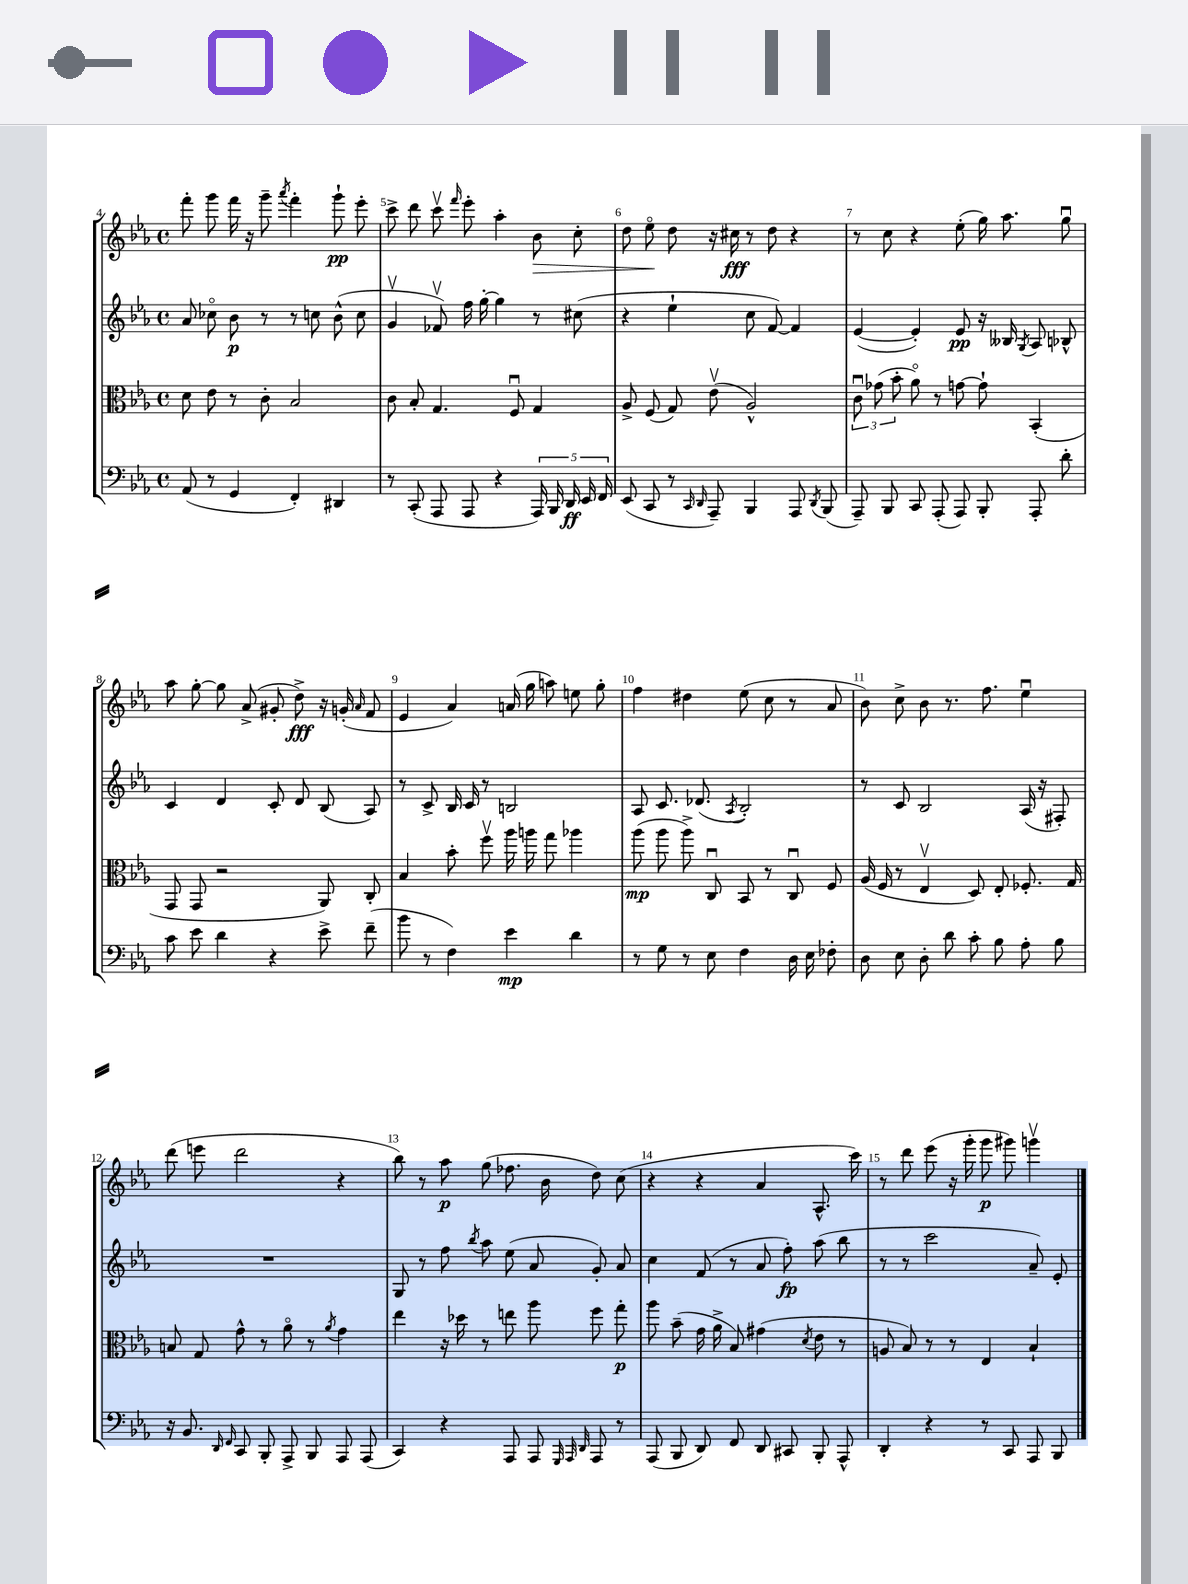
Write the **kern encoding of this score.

**kern	**kern	**kern	**kern
*staff4	*staff3	*staff2	*staff1
*clefF4	*clefC3	*clefG2	*clefG2
*k[b-e-a-]	*k[b-e-a-]	*k[b-e-a-]	*k[b-e-a-]
*M4/4	*M4/4	*M4/4	*M4/4
*met(c)	*met(c)	*met(c)	*met(c)
(8AA-	8d	8a-	8fff'
8r	8e-	8cc-o	8ggg
4GG	8r	8b-	16fff
.	.	.	16r
.	8c'	8r	8ggg~
.	.	.	8qaaa-
4FF')	2B-	8r	4fff'
.	.	8cc	.
4DD#	.	(8b-^^	8ggg`
.	.	8cc	8eee-'
=	=	=	=
8r	8c	4gv	8ccc^
(8CC'	8B-'	.	8ddd
8AAA-	4.G	8f-v)	8cccv
.	.	.	16qqfff
8AAA-	.	16ff	8eee-'
.	.	[16gg'	.
4r	.	4gg]	4aa-'
.	8Fu	.	.
20AAA-)	4G	8r	8b-
20BBB-	.	.	.
20DD	.	.	.
.	.	(8cc#	8cc'
20EE-	.	.	.
20FF	.	.	.
=	=	=	=
(8EE-	8A-^	4r	8dd
8CC	(8F	.	8ee-o
8r	8G)	4ee-`	8dd
16qqCC	.	.	.
16qqDD	.	.	.
8AAA-~)	(8e-v	.	16r
.	.	.	16cc#
4BBB-	2A-^^)	8cc	8r
.	.	[8f)	8dd
8AAA-	.	4f]	4r
8qDD	.	.	.
(8BBB-	.	.	.
=	=	=	=
8AAA-~)	12cu	([4e-	8r
.	(12g-	.	.
8BBB-	.	.	8cc
.	12b-'	.	.
8CC	8a-o)	4e-'])	4r
(8AAA-'	8r	.	.
8AAA-)	[8g	8e-	(8ee-'
8BBB-'	8g`]	16r	16gg)
.	.	16B--	8.aa-
.	.	8qG	.
8AAA-'	(4BB-'	8A-	.
8d'	.	8B-^^	8ggu
=	=	=	=
8c	8GG	4c	8aa-
8e-	8GG	.	[8gg'
4d	2r	4d	8gg]
.	.	.	(8a-^
4r	.	8c'	8g#'
.	.	8d	8dd^)
8e-^	8AA-)	(8B-	16r
.	.	.	(16g'
.	.	.	16qqa-
(8f~	8C'	8A-)	8f
=	=	=	=
8b-	4B-	8r	4e-
8r	.	8c^	.
4F)	8b-'	16B-	4a-)
.	.	16c	.
.	8ffv	8r	.
4e-	16aa-	2B	(16a
.	16aa	.	16gg
.	8gg	.	8aa)
4d	4aa-	.	8ee
.	.	.	8gg'
=	=	=	=
8r	(8aa-	8A-	4ff
8G	8aa-	8.c	.
8r	8aa-^)	.	4dd#
.	.	(8.d-	.
8E-	8Cu	.	.
.	.	8qA-	.
4F	8BB-	2B-')	(8ee-
.	8r	.	8cc
16D	8Cu	.	8r
16E-	.	.	.
8F-'	8F	.	8a-
=	=	=	=
8D	(16A-	8r	8b-)
.	16F	.	.
8E-	8r	8c	8cc^
8D'	4E-v	2B-	8b-
8d	.	.	8.r
8c'	8D)	.	.
.	.	.	8.ff
8B-	8E-'	.	.
8A-'	8.F-'	(16A-	4ee-u
.	.	16r	.
8B-	.	8F#')	.
.	16G	.	.
=	=	=	=
16r	8B	1r	(8ddd
8.BB-	.	.	.
.	8G	.	8eee
16qqDD	.	.	.
16qqFF	.	.	.
8CC	8g^^	.	2ddd
8BBB-'	8r	.	.
8AAA-^	8a-o	.	.
8BBB-	8r	.	.
.	8qa-	.	.
8AAA-	4g	.	4r
(8AAA-	.	.	.
=	=	=	=
4CC)	4ee-	8G	8bb-)
.	.	8r	8r
4r	16r	8ff	8aa-
.	16dd-	.	.
.	.	8qbb-	.
.	8r	8aa-	(8gg
8AAA-	8ee	(8ee-	8.ff-
8AAA-	8aa-	8a-	.
.	.	.	16b-
32qqGGG	.	.	.
32qqAAA-	.	.	.
32qqDD	.	.	.
8AAA-	8ff	8g')	8dd)
8r	8gg'	8a-	(8cc
=	=	=	=
(8AAA-	8aa-	4cc	4r
8BBB-	(8b-~	.	.
8DD)	16g	(8f	4r
.	16a-^	.	.
8FF	8B-)	8r	.
8DD	(4g#	8a-	4a-
8CC#	.	8ff')	.
.	8qd	.	.
8BBB-'	8e-	(8aa-	8.A-^^
8AAA-^^	8r	8bb-	.
.	.	.	16ccc)
=	=	=	=
4DD'	8A	8r	8r
.	8B-)	8r	8ddd
4r	8r	2ccc	(8eee-
.	8r	.	16r
.	.	.	16ggg'
8r	4E-	.	8ggg
8CC	.	.	8ggg#)
8AAA-	4B-`	8a-~)	4gggv
8BBB-	.	8e-'	.
==	==	==	==
*-	*-	*-	*-
